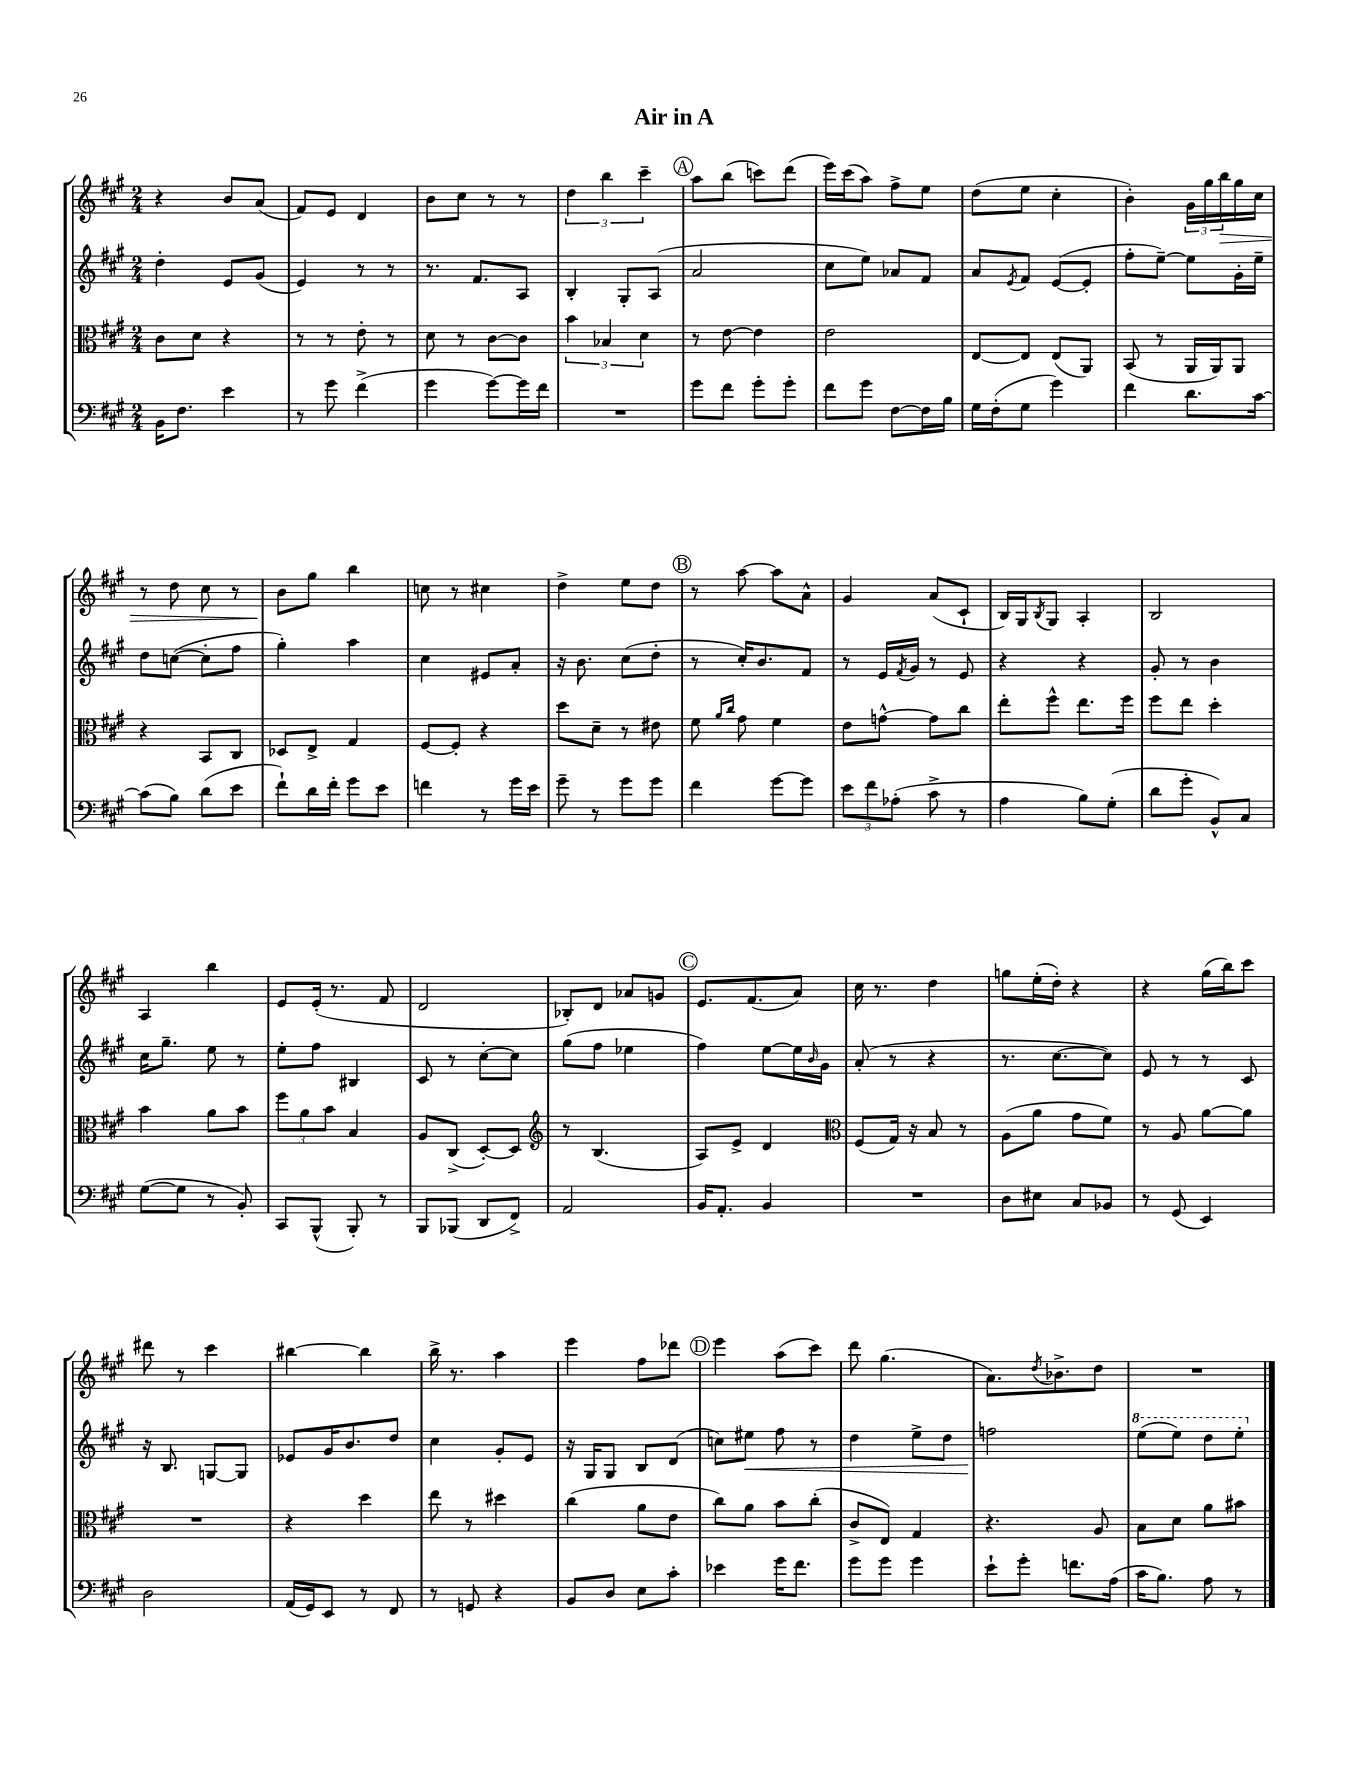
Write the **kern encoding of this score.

**kern	**kern	**kern	**kern
*staff4	*staff3	*staff2	*staff1
*clefF4	*clefC3	*clefG2	*clefG2
*k[f#c#g#]	*k[f#c#g#]	*k[f#c#g#]	*k[f#c#g#]
*M2/4	*M2/4	*M2/4	*M2/4
16BB\LK	8c#\L	4dd'\	4r
8.F#\J	.	.	.
.	8d\J	.	.
4e\	4r	8e/L	8b/L
.	.	(8g#/J	(8a/J
=	=	=	=
8r	8r	4e/)	8f#/L)
8g#\	8r	.	8e/J
(4f#^\	8e'\	8r	4d/
.	8r	8r	.
=	=	=	=
4g#\	8d\	8.r	8b\L
.	8r	.	8cc#\J
.	.	8.f#/L	.
[8g#\L)	[8c#\L	.	8r
16g#\]L	8c#\]J	8A/J	8r
16f#\JJ	.	.	.
=	=	=	=
2r	6b\	4B'/	6dd\
.	6B-/	.	6bb\
.	.	8G#'/L	.
.	6d\	.	6ccc#~\
.	.	(8A/J	.
=	=	=	=
8g#\L	8r	2a/	8aa\L
8f#\J	[8e\	.	(8bb\J
8g#'\L	4e\]	.	8ccc\L)
8g#'\J	.	.	(8ddd\J
=	=	=	=
8f#\L	2e\	8cc#\L	16eee\LL)
.	.	.	(16ccc#\J
8g#\J	.	8ee\J)	8aa\J)
[8F#\L	.	8a-/L	8ff#^\L
16F#\]L	.	8f#/J	8ee\J
16B\JJ	.	.	.
=	=	=	=
16G#\LL	[8E/L	8a/L	(8dd\L
(16F#'\J	.	.	.
.	.	8qe/	.
8G#\J	8E/]J	8f#/J	8ee\J
4g#\)	(8E/L	([8e/L	4cc#'\
.	8AA/J)	8e'/]J	.
=	=	=	=
4f#\	(8BB/	8ff#'\L	4b'\)
.	8r	[8ee~\J)	.
8.d\L	16AA/LL	8ee\]L	24g#\LL
.	.	.	24gg#\
.	16AA/J)	.	.
.	.	.	24bb\
.	8AA/J	16g#'\L	16gg#\
[16c#\Jk	.	16ee~\JJ	16cc#\JJ
=	=	=	=
(8c#\]L	4r	8dd\L	8r
8B\J)	.	([8cc\J	8dd\
(8d\L	8BB/L	8cc'\]L	8cc#\
8e\J	8C#/J	8ff#\J	8r
=	=	=	=
8f#`\L)	8D-/L	4gg#'\)	8b\L
16d\L	8E^/J	.	8gg#\J
16f#'\JJ	.	.	.
8g#\L	4G#/	4aa\	4bb\
8e\J	.	.	.
=	=	=	=
4f\	[8F#/L	4cc#\	8cc\
.	8F#'/]J	.	8r
8r	4r	8e#/L	4cc#\
16g#\LL	.	8a'/J	.
16e\JJ	.	.	.
=	=	=	=
8g#~\	8dd\L	16r	4dd^\
.	.	8.b\	.
8r	8d~\J	.	.
8g#\L	8r	(8cc#\L	8ee\L
8g#\J	8e#\	8dd'\J	8dd\J
=	=	=	=
4f#\	8f#\	8r	8r
.	16qqa/LL	.	.
.	16qqcc#/JJ	.	.
.	8g#\	16cc#'/LK)	[8aa\
.	.	8.b/	.
[8g#\L	4f#\	.	8aa\]L
8g#\]J	.	8f#/J	8a^^\J
=	=	=	=
12e\L	8e\L	8r	4g#/
12f#\	.	.	.
.	[8g^^\J	16e/LL	.
(12A-'\J	.	.	.
.	.	8qf#/	.
.	.	16g#/JJ	.
8c#^\	8g\]L	8r	(8a/L
8r	8cc#\J	8e/	8c#`/J
=	=	=	=
4A\	8ee'\L	4r	16B/LL)
.	.	.	16G#/J
.	.	.	8qB/
.	8ff#^^\J	.	8G#/J
8B\L)	8.ee\L	4r	4A'/
(8G#'\J	.	.	.
.	16ff#\Jk	.	.
=	=	=	=
8d\L	8ff#\L	8g#'/	2B/
8g#'\J	8ee\J	8r	.
8BB^^/L)	4dd'\	4b\	.
8C#/J	.	.	.
=	=	=	=
([8G#\L	4b\	16cc#\LK	4A/
.	.	8.gg#~\J	.
8G#\]J	.	.	.
8r	8a\L	8ee\	4bb\
8BB'/)	8b\J	8r	.
=	=	=	=
8CC#/L	12ff#\L	8ee'\L	8e/L
.	12a\	.	.
(8BBB^^/J	.	8ff#\J	(16e'/Jk
.	12b\J	.	.
.	.	.	8.r
8BBB'/)	4B/	4B#/	.
8r	.	.	8f#/
=	=	=	=
8BBB/L	8A/L	8c#/	2d/
(8BBB-/J	(8C#^/J	8r	.
8DD/L	[8D'/L)	[8cc#'\L	.
8FF#^/J)	8D/]J	8cc#\]J	.
=	=	=	=
*	*clefG2	*	*
2AA/	8r	(8gg#\L	8B-'/L)
.	(4.B/	8ff#\J	8d/J
.	.	4ee-\	8a-/L
.	.	.	8g/J
=	=	=	=
16BB/LK	8A/L)	4ff#\)	8.e/L
8.AA'/J	.	.	.
.	8e^/J	.	.
.	.	.	(8.f#/
4BB/	4d/	[8ee\L	.
.	.	16ee\]L	8a/J)
.	.	16qqb/	.
.	.	16g#\JJ	.
=	=	=	=
*	*clefC3	*	*
2r	(8F#/L	(8a'/	16cc#\
.	.	.	8.r
.	16G#/Jk)	8r	.
.	16r	.	.
.	8B/	4r	4dd\
.	8r	.	.
=	=	=	=
8D\L	(8A\L	8.r	8gg\L
8E#\J	8a\J	.	(16ee'\L
.	.	[8.cc#\L	16dd'\JJ)
8C#/L	8g#\L	.	4r
8BB-/J	8f#\J)	8cc#\]J)	.
=	=	=	=
8r	8r	8e/	4r
(8GG#/	8A/	8r	.
4EE/)	[8a\L	8r	(16gg#\LL
.	.	.	16bb\J)
.	8a\]J	8c#/	8ccc#\J
=	=	=	=
2D\	2r	16r	8ddd#\
.	.	8.B/	.
.	.	.	8r
.	.	[8G/L	4ccc#\
.	.	8G/]J	.
=	=	=	=
(16AA/LL	4r	8e-/L	[4bb#\
16GG#/J)	.	.	.
8EE/J	.	16g#/K	.
.	.	8.b/	.
8r	4dd\	.	4bb#\]
8FF#/	.	8dd/J	.
=	=	=	=
8r	8ee\	4cc#\	16bb^\
.	.	.	8.r
8GG/	8r	.	.
4r	4dd#\	8g#'/L	4aa\
.	.	8e/J	.
=	=	=	=
8BB/L	(4cc#\	16r	4eee\
.	.	16G#/LK	.
8D/J	.	8G#/J	.
8E\L	8a\L	8B/L	8ff#\L
8c#'\J	8e\J	(8d/J	8ddd-\J
=	=	=	=
4e-\	8cc#\L)	8cc\L)	4eee\
.	8a\J	8ee#\J	.
16g#\LK	8b\L	8ff#\	(8aa\L
8.f#\J	.	.	.
.	(8cc#'\J	8r	8ccc#\J)
=	=	=	=
8g#\L	8c#^/L	4dd\	8ddd\
8g#\J	8E/J)	.	(4.gg#\
4g#\	4G#/	8ee^\L	.
.	.	8dd\J	.
=	=	=	=
8e`\L	4.r	2ff\	8.a\L)
8g#'\J	.	.	.
.	.	.	8qdd/
.	.	.	8.b-^\
8.f\L	.	.	.
.	8A/	.	8dd\J
(16A\Jk	.	.	.
=	=	=	=
16c#\LK	8B\L	(8eee\L	2r
8.B\J)	.	.	.
.	8d\J	8eee\J)	.
8A\	8a\L	8ddd\L	.
8r	8b#\J	8eee'\J	.
==	==	==	==
*-	*-	*-	*-
